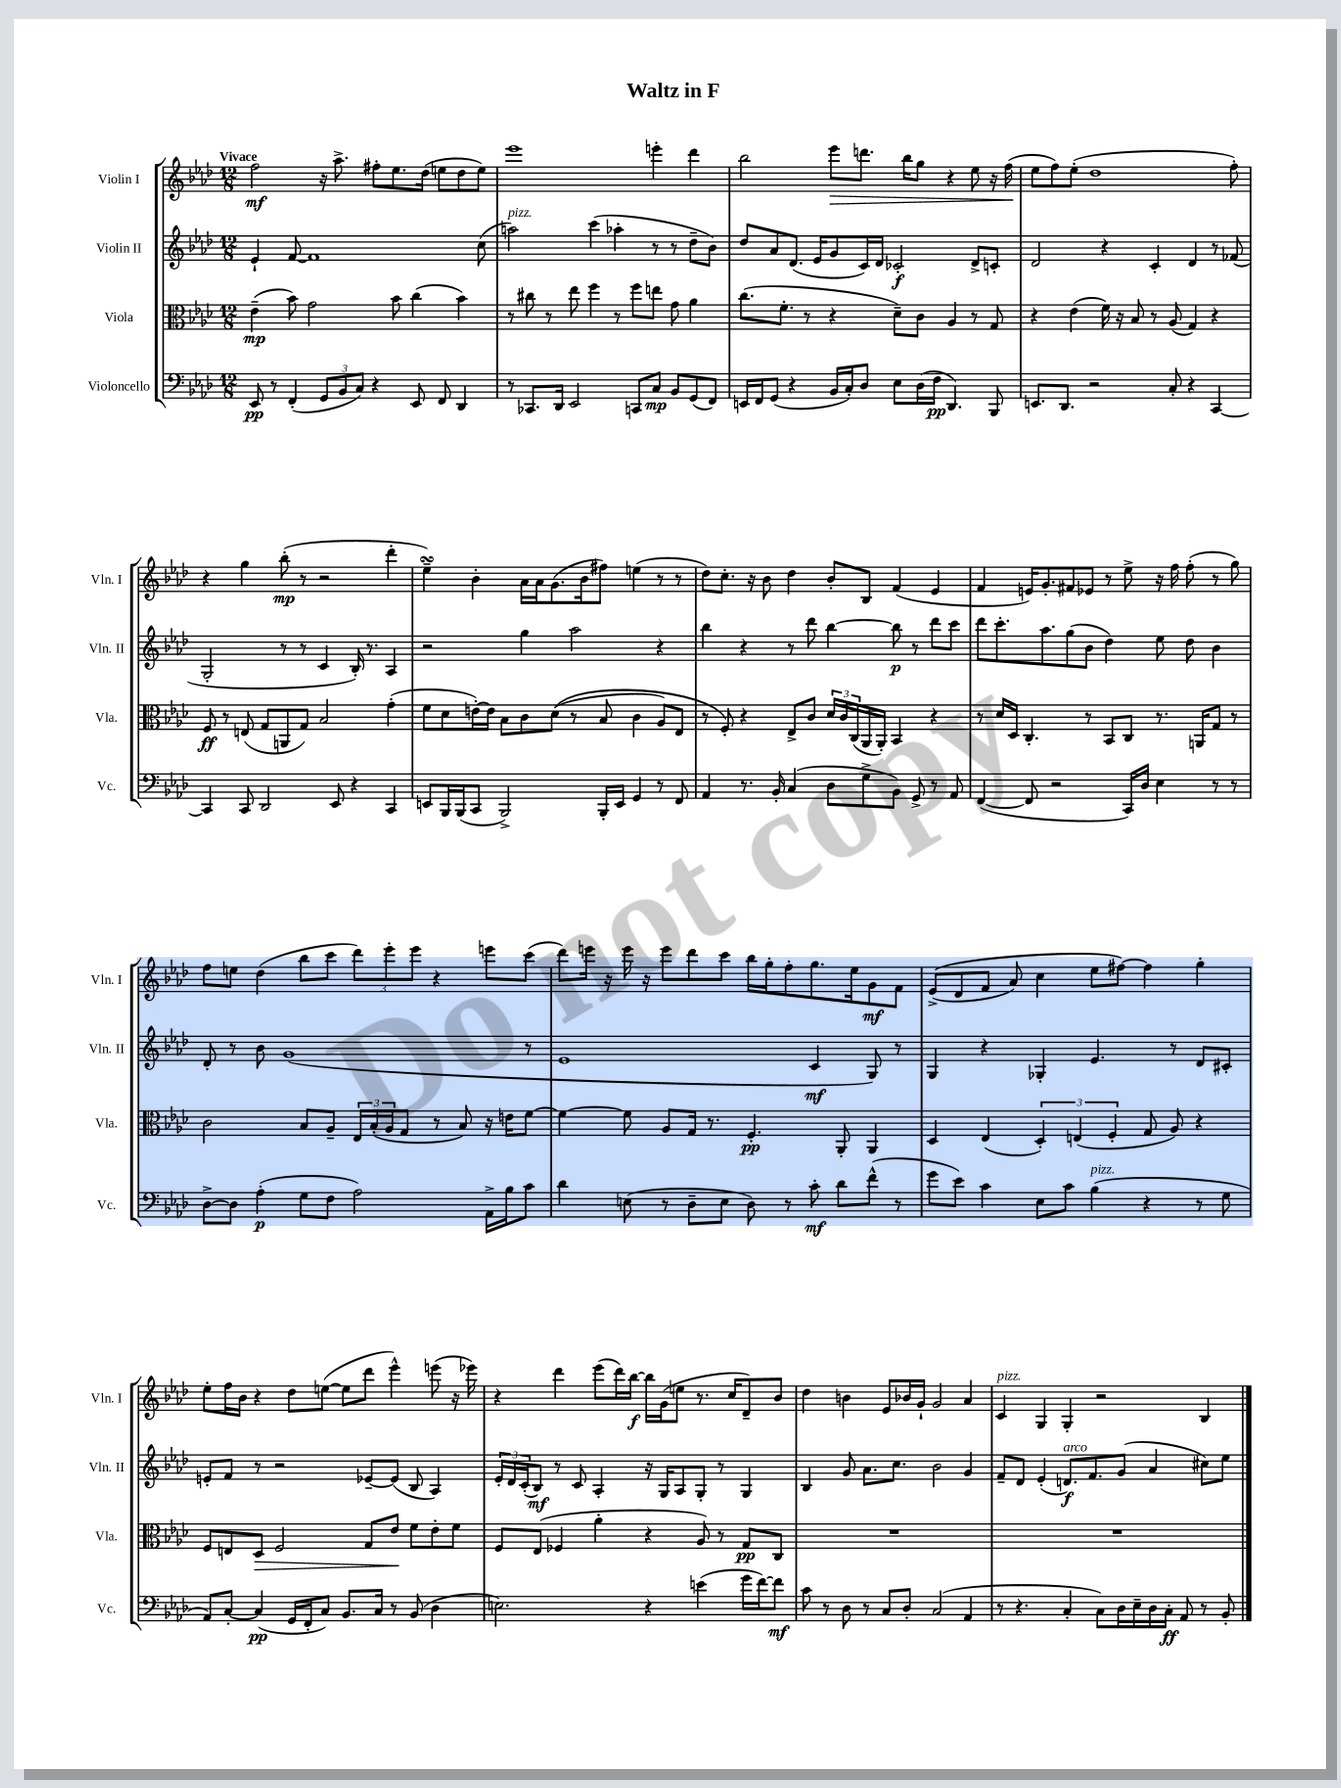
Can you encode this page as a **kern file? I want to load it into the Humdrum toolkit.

**kern	**kern	**kern	**kern
*staff4	*staff3	*staff2	*staff1
*clefF4	*clefC3	*clefG2	*clefG2
*k[b-e-a-d-]	*k[b-e-a-d-]	*k[b-e-a-d-]	*k[b-e-a-d-]
*M12/8	*M12/8	*M12/8	*M12/8
8EE-	(4e-~	4e-`	2ff
8r	.	.	.
(4FF'	8b-)	[8f	.
.	2g	1f]	.
12GG	.	.	16r
.	.	.	8.aa-^
12BB-	.	.	.
12C)	.	.	.
4r	.	.	8ff#'
.	8b-	.	8.ee-
8EE-	(4cc	.	.
.	.	.	(16dd-
8FF	.	.	8ee
4DD-	4b-)	.	8dd-
.	.	(8cc	8ee)
=	=	=	=
8r	8r	2aa)	1eee-
8.CC-	8cc#	.	.
.	8r	.	.
16DD-	.	.	.
2EE-	8ee-	.	.
.	4ff	(4ccc	.
.	8r	4aa-'	.
8CC	8ff	.	.
8C	8ee	8r	4eee'
8BB-	8g	8r	.
(8GG	4a-	8dd-~	4ddd-
8FF)	.	8b-)	.
=	=	=	=
16EE	(8.cc	8dd-	2bb-
16FF	.	.	.
(8GG	.	8a-	.
.	8.f'	.	.
4r	.	(8.d-	.
.	8r	.	.
.	.	16e-	.
16BB-	4r	8g	8eee-
16C')	.	.	.
8D-	.	16c)	8.ddd
.	.	16d-	.
8E-	8d-~)	2c-'	.
.	.	.	16bb-
(16D-	8c	.	8gg
16F	.	.	.
4.DD-)	4A-	.	4r
.	8r	8d-^	8ee-
8BBB-	8G	8c'	16r
.	.	.	(16ff
=	=	=	=
8.EE	4r	2d-	8ee-
.	.	.	8ff)
8.DD-	.	.	.
.	(4e-	.	(8ee-'
2r	.	.	1dd-
.	16f)	4r	.
.	16r	.	.
.	8B-	.	.
.	8r	4c'	.
8C'	(8A-	.	.
4r	4G)	4d-	.
[4CC	4r	8r	.
.	.	(8f-	8ff')
=	=	=	=
4CC]	8F	2G'	4r
.	8r	.	.
8CC	(8E	.	4gg
2DD-	8G	.	.
.	8AA	8r	(8bb-'
.	8G)	8r	8r
.	2B-	4c	2r
8EE-	.	.	.
4r	.	16B-')	.
.	.	8.r	.
4CC	(4g'	4A-	4ddd-'
=	=	=	=
8EE	8f	2r	4ee-~)
16BBB-	8d-	.	.
(16BBB-	.	.	.
8CC	[16e')	.	4b-'
.	16e]	.	.
2BBB-^)	8B-	.	.
.	8c	4gg	16a-
.	.	.	16a-
.	&((8d-	.	(8.g
.	8r	2aa-	.
.	.	.	16b-
16BBB-'	8B-	.	8ff#)
16EE	.	.	.
4GG	4c	.	(4ee
8r	8A-)	4r	8r
8FF	8E-	.	8r
=	=	=	=
4AA-	8r	4bb-	8dd-)
.	8F'&)	.	8.cc'
8.r	4r	4r	.
.	.	.	16r
.	.	.	8b-
16BB-'	.	.	.
(4C	8E-^	8r	4dd-
.	8c	8ddd-	.
8D-	24d-	[4bb-	8b-'
.	24c	.	.
.	(24C	.	.
8G^	16AA-	.	8B-
.	16AA-')	.	.
8BB-)	4BB-	8bb-]	(4f
8GG^	.	8r	.
8r	4r	8ddd-	4e-
8AA-	.	8ccc	.
=	=	=	=
([4FF	8r	8ddd-	4f
.	16d-	8.ccc'	.
.	16D-	.	.
8FF]	4.C'	.	16e)
.	.	8.aa-	8.g'
2r	.	.	.
.	.	(8gg	8f#
.	8r	8b-	8e-
.	8BB-	4dd-)	8r
16CC)	8C	.	8ee-^
16D-	.	.	.
4E-	8.r	8ee-	16r
.	.	.	16ff
.	.	8dd-	(8ff'
.	16AA	.	.
8r	8G	4b-	8r
8r	8r	.	8gg)
=	=	=	=
[8D-^	2c	8d-'	8ff
8D-]	.	8r	8ee
(4A-'	.	8b-	(4dd-
.	.	(1g	.
8G	8B-	.	8bb-
8F	8A-~	.	8ccc
2A-)	24E-	.	12ddd-)
.	(24B-'	.	.
.	24A-	.	12eee-'
.	8G	.	.
.	.	.	12eee-
.	8r	.	4r
.	8B-)	.	.
16AA-^	16r	.	8eee
16B-	16e	.	.
8c	[8f	8r	(8ccc
=	=	=	=
4d-	4f_	1e-	8ddd-)
.	.	.	16eee
.	.	.	16r
(8E	8f]	.	16eee
.	.	.	16r
8r	8A-	.	8eee
8D-~	16G	.	8ddd-
.	8.r	.	.
8E	.	.	8ccc
8D-)	4.F'	.	16bb-
.	.	.	16gg'
8r	.	.	8ff'
8c'	.	4c	8.gg
8d-	8AA-'	.	.
.	.	.	16ee-
(8f^^	4AA-	8G)	8g
8r	.	8r	8f
=	=	=	=
8g	4D-	4G	&((8e-^
8e-)	.	.	8d-
4c	(4E-	4r	8f
.	.	.	8a-)
8E-	6D-')	4G-'	4cc
8c	.	.	.
.	(6E	.	.
(4B-	.	4.e-	8ee-
.	6F'	.	.
.	.	.	[8ff#&)
4r	8G	.	4ff#]
.	8A-)	8r	.
8r	4r	8d-	4gg'
8G	.	8c#'	.
=	=	=	=
8AA-)	8F	8e'	8ee-'
[8C'	8E	8f	16ff
.	.	.	16b-
(4C]	8D-	8r	4r
.	2F	2r	.
16GG	.	.	8dd-
16FF'	.	.	.
8C)	.	.	([8ee
8.BB-	.	.	8ee]
.	8G	[8e-~	8ddd-
16C	.	.	.
8r	8e-	(8e-]	4eee-^^)
(8BB-	8f	8B-	.
4D-	8e-'	4A-)	(8eee
.	8f	.	16r
.	.	.	16eee-)
=	=	=	=
2.E)	8F	24e-'	4r
.	.	24d-	.
.	.	(24c'	.
.	(8E-	8B-)	.
.	4F-	8r	4ddd-
.	.	8c	.
.	4a-'	4A-'	(8eee-
.	.	.	16ddd-)
.	.	.	[16bb-
4r	4r	16r	16bb-]
.	.	16G	(16g
.	.	8A-	8ee
(4e	8A-)	8G'	8.r
.	8r	8r	.
.	.	.	16cc
16g	8G	4G	8d-~)
[16f)	.	.	.
8f]	8C	.	8b-
=	=	=	=
8c	1.r	4B-	4dd-
8r	.	.	.
8D-	.	8g	4b
8r	.	8.a-	.
8C	.	.	8e-
.	.	8.cc	.
8D-'	.	.	16b-
.	.	.	16g`
(2C	.	2b-	2g
4AA-	.	4g	4a-
=	=	=	=
8r	1.r	8f~	4c
4.r	.	8d-	.
.	.	(4e-'	4G
4C'	.	8.d)	4G'
.	.	8.f	.
8C)	.	.	2r
16D-	.	(8g	.
16E-~	.	.	.
16D-	.	4a-	.
16C'	.	.	.
8AA-	.	.	.
8r	.	8cc#)	4B-
8BB-'	.	8ee-	.
==	==	==	==
*-	*-	*-	*-
